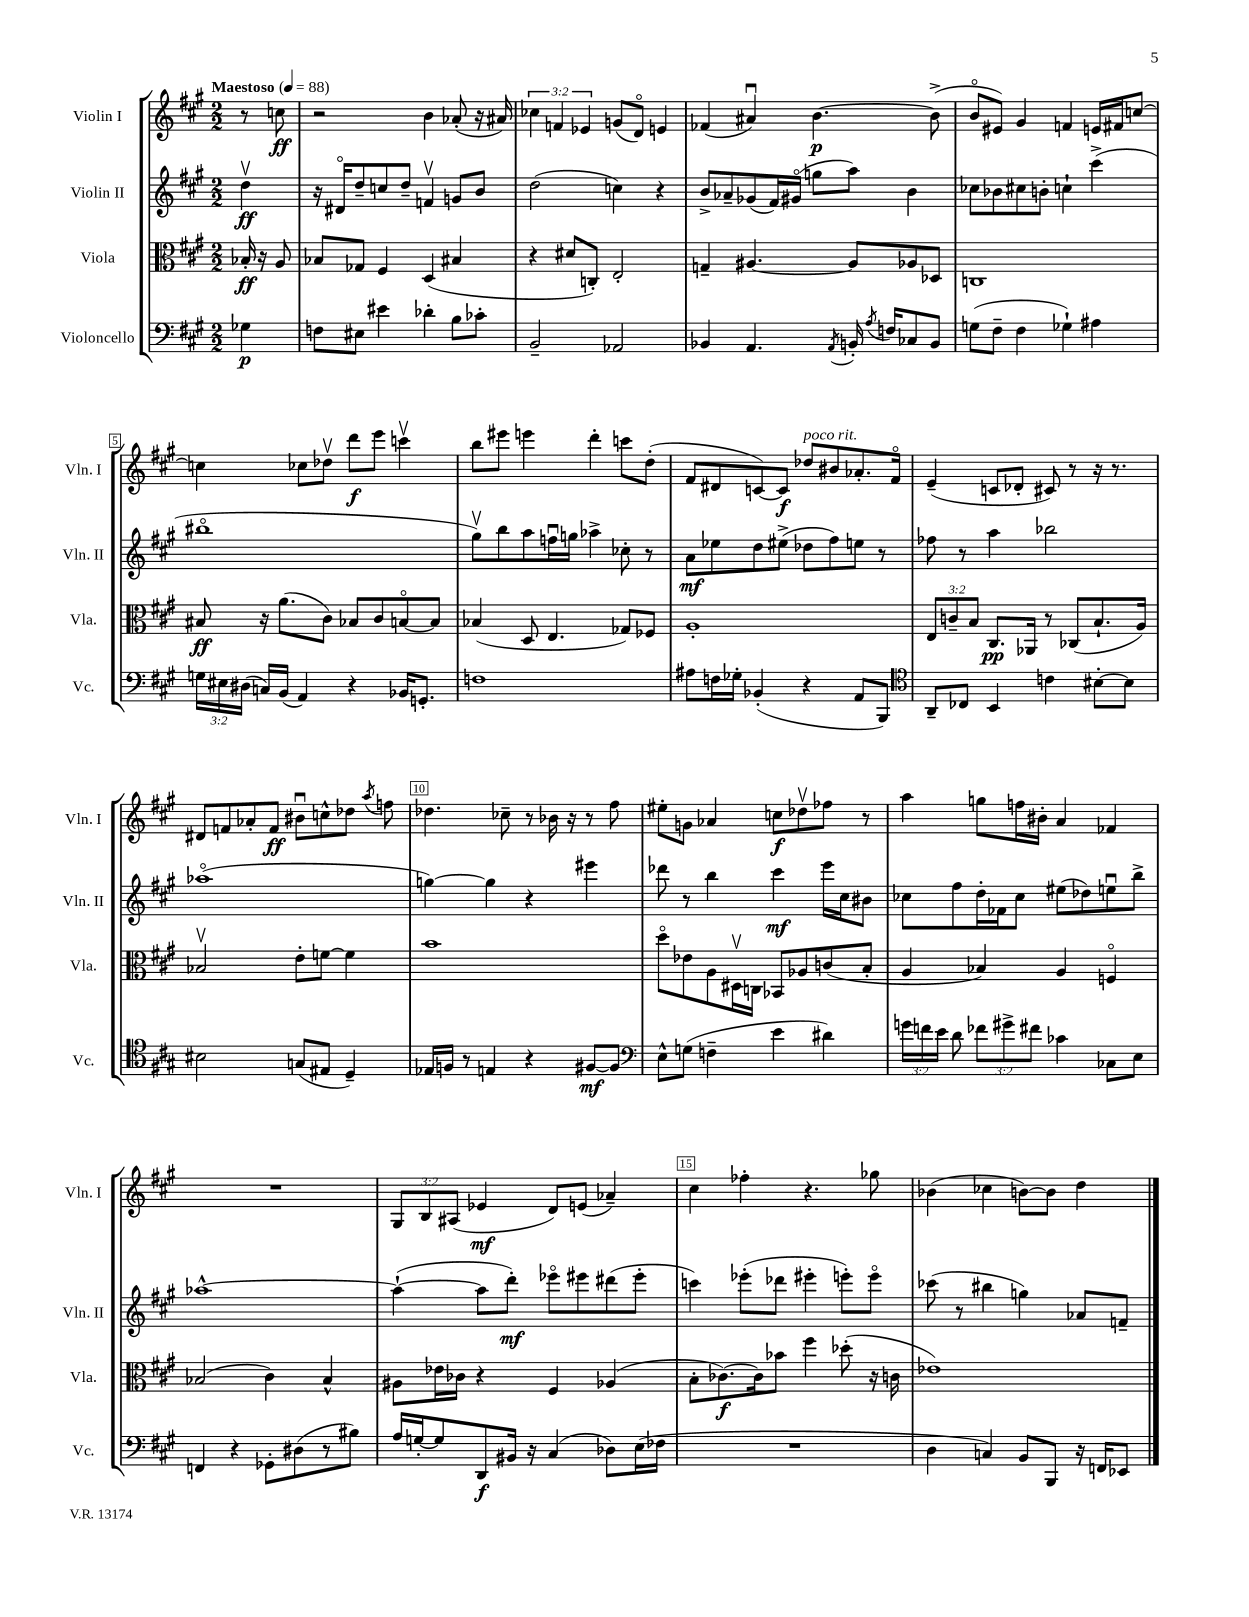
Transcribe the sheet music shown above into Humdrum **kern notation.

**kern	**kern	**kern	**kern
*staff4	*staff3	*staff2	*staff1
*clefF4	*clefC3	*clefG2	*clefG2
*k[f#c#g#]	*k[f#c#g#]	*k[f#c#g#]	*k[f#c#g#]
*M2/2	*M2/2	*M2/2	*M2/2
*MM88	*MM88	*MM88	*MM88
4G-\	16B-'/	4ddv\	8r
.	16r	.	.
.	8A/	.	8cc\
=	=	=	=
8F\L	8B-/L	16r	2r
.	.	16d#o/LK	.
8E#\J	8G-/J	8dd~/	.
4e#\	4F#/	8cc/	.
.	.	8dd~/J	.
4d-'\	(4D/	4fv/	4b\
8B\L	4B#/	8g/L	(8a-'/
8c-'\J	.	8b/J	16r
.	.	.	16a#/)
=	=	=	=
2BB~/	4r	(2dd\	6cc-\
.	.	.	6f/
.	8d#/L	.	.
.	.	.	6e-/
.	8C'/J)	.	.
2AA-/	2E'/	4cc\)	(8g/L
.	.	.	8do/J)
.	.	4r	4e/
=	=	=	=
4BB-/	4G~/	8b^/L	(4f-/
.	.	8a-~/	.
4.AA/	[4.A#/	(8g-/	4a#u/)
.	.	16f#/L)	.
.	.	(16g#o/JJ	.
.	.	8gg\L	[4.b\
8qAA/	.	.	.
16BB'/	8A#/]L	8aa\J)	.
8qA/	.	.	.
16F/LK	.	.	.
8C-/	8A-/	4b\	.
8BB/J	8D-/J	.	(8b^\]
=	=	=	=
(8G\L	1C	8cc-\L	8bo/L
8F#~\J	.	8b-\	8e#/J)
4F#\	.	8cc#\	4g#/
.	.	8b'\J	.
4G-`\)	.	4cc`\	4f/
4A#\	.	(4ccc#^\	16e/LL
.	.	.	16f#/J
.	.	.	[8cc/J
=	=	=	=
24G\LL	8B#/	1bb#o	4cc\]
24E#\	.	.	.
(24D#\JJ	.	.	.
16C/LL)	16r	.	.
(16BB/JJ	(8.a\L	.	.
4AA/)	.	.	8cc-\L
.	8c#\J)	.	8dd-v\J
4r	8B-/L	.	8ddd\L
.	8c#/	.	8eee\J
16BB-/LK	[8Bo/	.	4cccv\
8.GG'/J	.	.	.
.	8B/]J	.	.
=	=	=	=
1F	(4B-/	8gg#v\L)	8bb\L
.	.	8bb\	8eee#\J
.	8D/	8aa\	4eee\
.	4.E/	16ffu\L	.
.	.	16gg\JJ	.
.	.	4aa-^\	4ddd'\
.	8G-/L)	8cc-'\	8ccc\L
.	8F-/J	8r	(8dd'\J
=	=	=	=
8A#\L	1A'	8a\L	8f#/L
16F\L	.	8ee-\	8d#/
16G-'\JJ	.	.	.
(4BB-'/	.	8dd\	[8c/)
.	.	(8ee#^\J	8c/]J
4r	.	8dd-\L	8dd-/L
.	.	8ff#\)	8b#/
8AA/L	.	8ee\J	8.a-'/
8BBB/J)	.	8r	.
.	.	.	16f#o/Jk
=	=	=	=
*clefC4	*	*	*
8AA~/L	12E/L	8ff-\	(4e~/
.	12c~/	.	.
8C-/J	.	8r	.
.	12B/J	.	.
4BB/	8.C#/L	4aa\	8c/L
.	.	.	8d-'/J
.	16AA-/Jk	.	.
4c\	8r	2bb-\	8c#/)
.	(8C-/L	.	8r
[8B#'\L	8.B`/	.	16r
.	.	.	8.r
8B#\]J	.	.	.
.	16A/Jk)	.	.
=	=	=	=
2B#\	2B-v/	(1aa-o	8d#/L
.	.	.	8f/
.	.	.	8a-'/
.	.	.	8f/J
(8G/L	8e'\L	.	8b#u\L
8E#/J	[8f\J	.	8cc^^\
4D~/)	4f\]	.	8dd-\J
.	.	.	8qaa/
.	.	.	8ff\
=	=	=	=
16E-/LL	1b	[4gg\)	4.dd-\
16F/JJ	.	.	.
8r	.	.	.
4E/	.	4gg\]	.
.	.	.	8cc-~\
4r	.	4r	8r
.	.	.	16b-\
.	.	.	16r
[8F#/L	.	4eee#\	8r
8F#/]J	.	.	8ff#\
=	=	=	=
*clefF4	*	*	*
8E^^\L	8ddo\L	8ddd-\	8ee#'\L
(8G\J	8e-\	8r	8g\J
4F~\	8A\	4bb\	4a-/
.	16D#v\L	.	.
.	16C\JJ	.	.
4e\	8BB-/L	4ccc#\	8cc\L
.	8A-/	.	8dd-v\
4d#\)	(8c/	16eee\LL	8ff-\J
.	.	16cc#\J	.
.	8B'/J	8b#\J	8r
=	=	=	=
24g\LL	4A/	8cc-\L	4aa\
24f\	.	.	.
24e\JJ	.	.	.
8d\	.	8ff#\	.
12f-\L	4B-/)	16dd'\L	8gg\L
.	.	16f-\J	.
12g#^\	.	.	.
.	.	8cc-\J	16ff\L
12f#\J	.	.	.
.	.	.	16b#'\JJ
4c-\	4A/	(8ee#\L	4a/
.	.	8dd-\)	.
8C-\L	4Fo/	8eeu\	4f-/
8E\J	.	8bb^\J	.
=	=	=	=
4FF/	(2B-/	[1aa-^^	1r
4r	.	.	.
8GG-'\L	4c#\)	.	.
(8D#\	.	.	.
8r	4B-^^/	.	.
8B#\J)	.	.	.
=	=	=	=
16A/LL	8A#\L	(4aa-`\_	12G#/L
[16G'/J	.	.	.
.	.	.	12B/
8G/]	16e-\L	.	.
.	.	.	(12A#/J
.	16c-\JJ	.	.
8DD/	4r	8aa-\]L	4e-/
16BB#/Jk	.	8ddd'\J)	.
16r	.	.	.
(4C#/	4F#/	8eee-o\L	8d/L)
.	.	8eee#\	(8e/J
8D-\L)	(4A-/	(8ddd#\	4a-~/)
(16E\L	.	8eee#'\J	.
16F-\JJ	.	.	.
=	=	=	=
1r	8B'\L	4ccc\)	4cc#\
.	[8.c-\)	.	.
.	.	(8eee-'\L	4ff-'\
.	16c-\]k	.	.
.	8b-\J	8ddd-\J	.
.	4ff#\	4eee#'\	4.r
.	(8dd-'\	8eee'\L)	.
.	16r	8eeeo\J	8gg-\
.	16c\	.	.
=	=	=	=
4D\	1e-)	(8ccc-\	(4b-\
.	.	8r	.
4C/)	.	4bb#\	4cc-\
8BB/L	.	4gg\)	[8b\L)
8BBB/J	.	.	8b\]J
16r	.	8a-/L	4dd\
16FF/LK	.	.	.
8EE-/J	.	8f~/J	.
==	==	==	==
*-	*-	*-	*-
